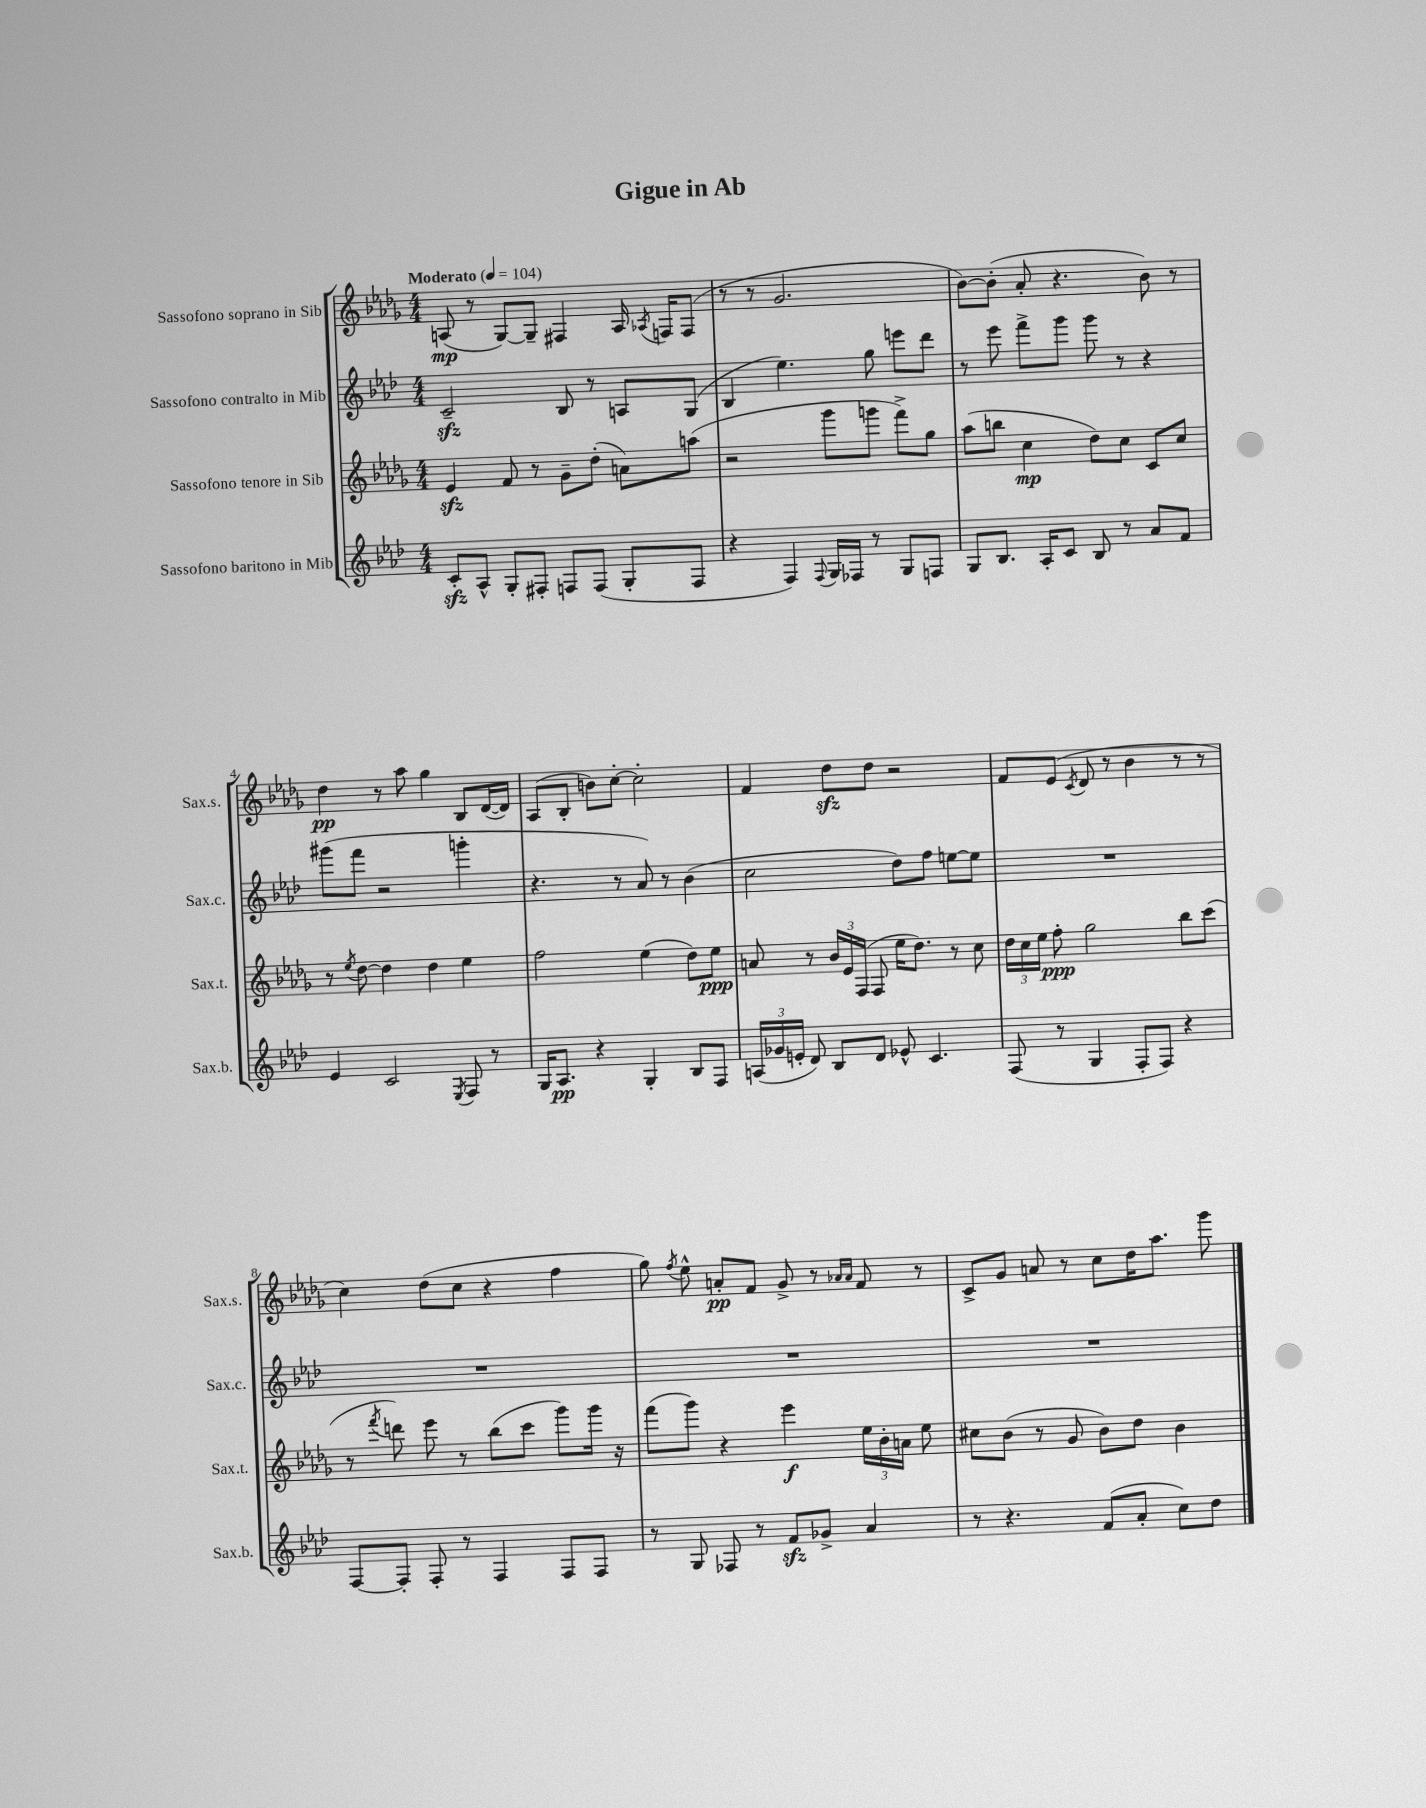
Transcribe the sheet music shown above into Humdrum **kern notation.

**kern	**kern	**kern	**kern
*staff4	*staff3	*staff2	*staff1
*clefG2	*clefG2	*clefG2	*clefG2
*k[b-e-a-d-]	*k[b-e-a-d-g-]	*k[b-e-a-d-]	*k[b-e-a-d-g-]
*M4/4	*M4/4	*M4/4	*M4/4
*MM104	*MM104	*MM104	*MM104
8c'	4e-	2c~	(8A
8A-^^	.	.	8r
8G'	8f	.	[8G-)
8F#'	8r	.	8G-~]
8F	8g-~	8B-	4F#
(8F	(8dd-'	8r	.
8G'	8a)	8A	16A
.	.	.	8qA-
.	.	.	16F
8F	(8aa	(8G	(8F
=	=	=	=
4r	2r	4B-	8r
.	.	.	8r
4F)	.	4.ee-)	2.g-
8qqF	.	.	.
16G	8ggg-	.	.
16F-	.	.	.
8r	8ggg	8gg	.
8G	8fff^)	8eee	.
8F	8gg-	8ddd-	.
=	=	=	=
8G	(8aa-	8r	[8b-)
8.B-	8bb	8eee-	(8b-']
.	4cc	8fff^	8a-'
16A-'	.	.	.
8c	.	8ggg	4.r
8B-	8dd-)	8ggg	.
8r	8cc	8r	.
8a-	8c	4r	8b-)
8f	8cc	.	8r
=	=	=	=
4e-	8r	(8ggg#	4dd-
.	8qee-	.	.
.	[8dd-	8fff	.
2c	4dd-]	2r	8r
.	.	.	8aa-
.	4dd-	.	4gg-
8qE-	.	.	.
8F	4ee-	4ggg'	8B-
8r	.	.	([16d-
.	.	.	16d-])
=	=	=	=
16G	2ff	4.r	(8A-
8.A-	.	.	.
.	.	.	8B-'
4r	.	.	8b)
.	.	8r	[8cc'
4G'	(4ee-	8a-)	2cc']
.	.	8r	.
8B-	8dd-)	(4b-	.
8F	8ee-	.	.
=	=	=	=
(24A	8a	2cc	4f
24g-	.	.	.
24e'	.	.	.
8d-)	8r	.	.
8B-	24b-	.	8dd-
.	24e-	.	.
.	(24F	.	.
8d-	8F	.	8dd-
8e-^^	16ee-	8dd-)	2r
.	8.dd-)	.	.
4.c	.	8ff	.
.	8r	[8ee	.
.	8cc	8ee]	.
=	=	=	=
(8F	24dd-	1r	8f
.	24cc	.	.
.	24ee-	.	.
8r	8ff'	.	(8e-
.	.	.	8qc
4G	2gg-	.	8d-
.	.	.	8r
8F'	.	.	4b-
8F)	.	.	.
4r	8bb-	.	8r
.	(8ccc	.	8r
=	=	=	=
[8F	8r	1r	4cc)
.	8qfff	.	.
8F']	8ddd)	.	.
8F'	8eee-	.	(8dd-
8r	8r	.	8cc
4F	(8bb-	.	4r
.	8ccc	.	.
8F	8ggg-)	.	4ff
8F	16ggg-	.	.
.	16r	.	.
=	=	=	=
8r	(8fff	1r	8gg-)
.	.	.	8qff
8G	8ggg-)	.	8ee-^^
8F-	4r	.	8a'
8r	.	.	8f
8f	4eee-	.	8g-^
8g-^	.	.	8r
.	.	.	16qqa-
.	.	.	16qqa-
4a-	24ee-	.	8f
.	24b-'	.	.
.	24a	.	.
.	8ee-	.	8r
=	=	=	=
8r	8cc#	1r	8c^
4.r	(8b-	.	8g-
.	8r	.	8a
.	8g-	.	8r
(8f	8b-)	.	8cc
8a-'	8dd-	.	16dd-
.	.	.	8.aa-
8cc)	4b-	.	.
8dd-	.	.	8ggg-
==	==	==	==
*-	*-	*-	*-
